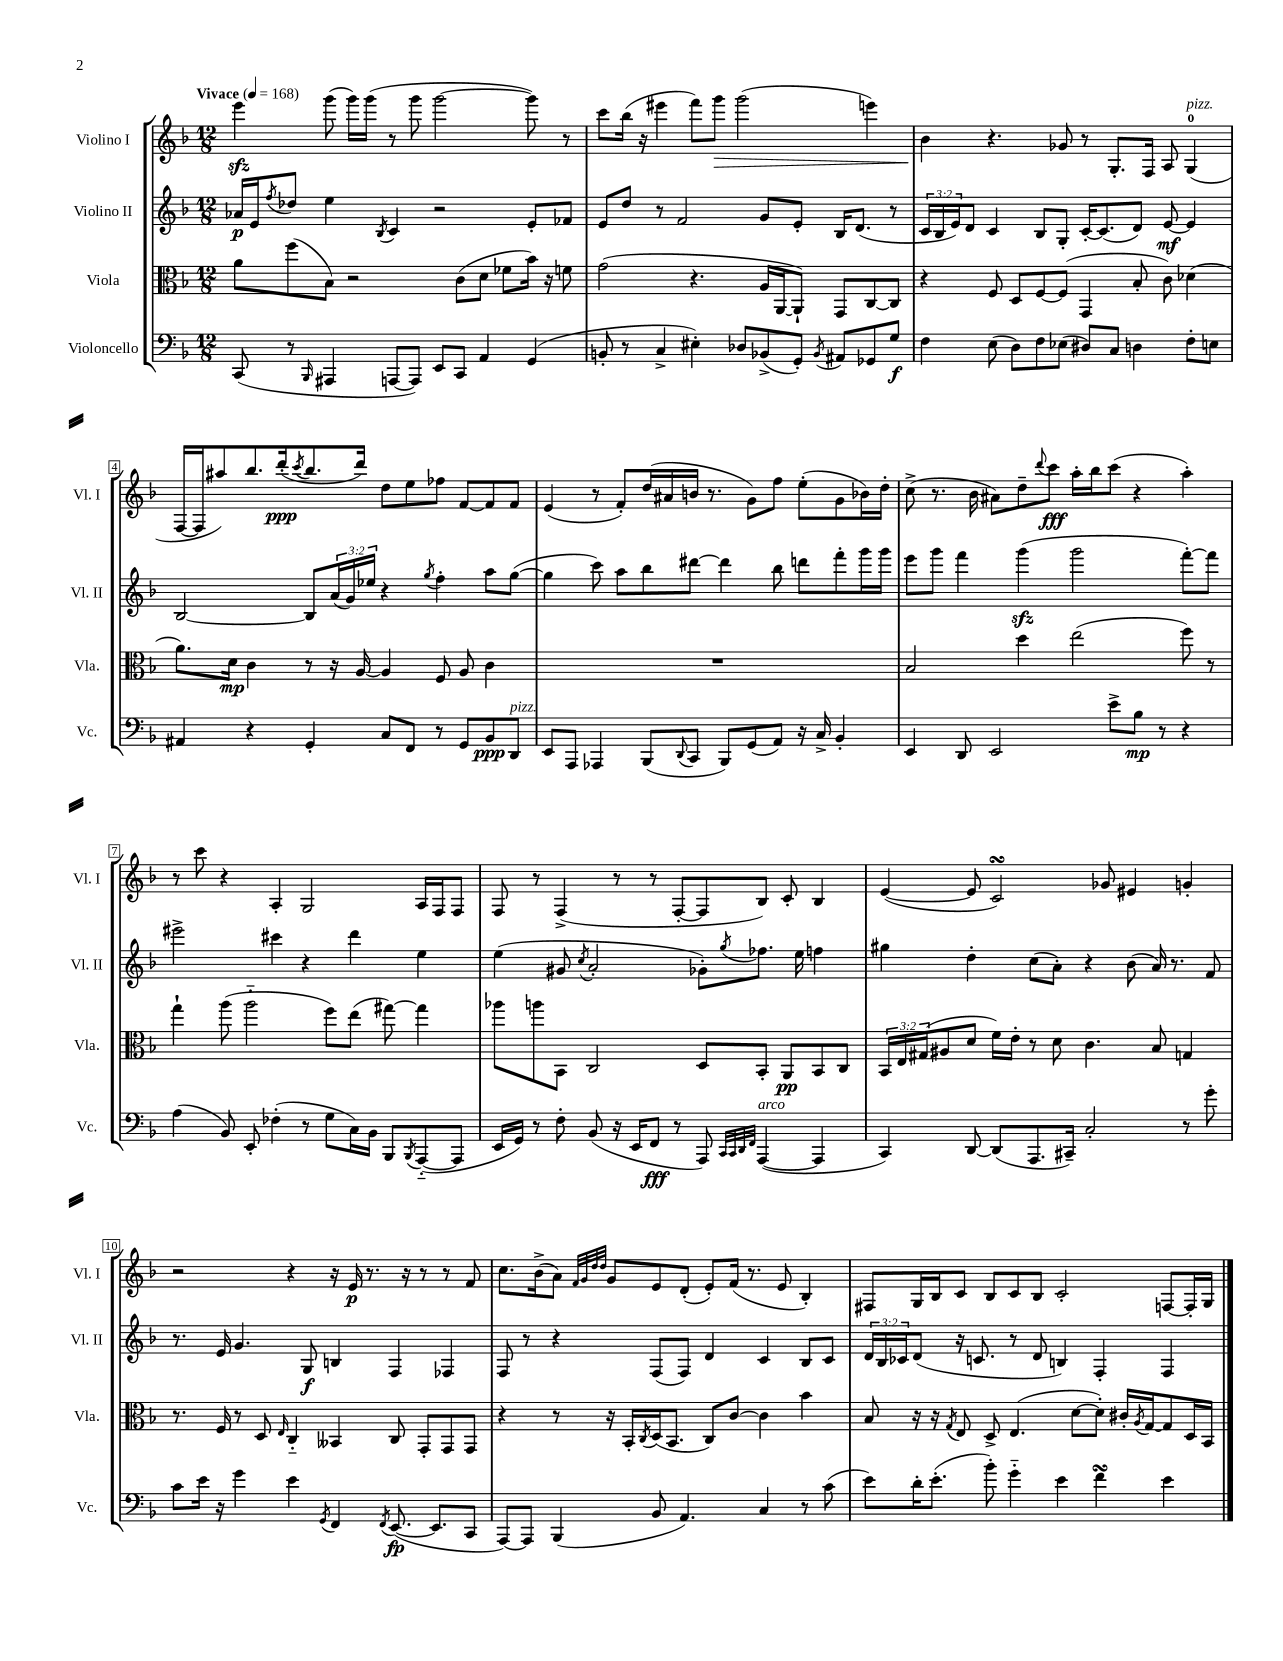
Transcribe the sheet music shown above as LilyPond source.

<<
\new StaffGroup <<
\new Staff = "s0" \with { instrumentName = "Violino I" shortInstrumentName = "Vl. I" } {
    \clef treble \key f \major \numericTimeSignature \time 12/8 \tempo "Vivace" 4 = 168
    e'''4\sfz g'''8( g'''16) g'''16( r8 g'''8 g'''2~ g'''8) r8 |
    c'''8 bes''16( r16 eis'''4 f'''8) g'''8\> g'''2( e'''4) |
    bes'4\! r4. ges'8 r8 g8.-. f16 a8 g4-0^\markup { \italic "pizz." }( |
    f16~ f16 ais''8) bes''8. d'''16-.\ppp( \acciaccatura { c'''8 } bes''8. d'''16) d''8 e''8 fes''8 f'8~ f'8 f'8 |
    e'4( r8 f'8-.) d''16( ais'16 b'16 r8. g'8) f''8 e''8-.( g'8 bes'16) d''16-. |
    c''8->( r8. bes'16 ais'8) d''8-- \appoggiatura { d'''8 } c'''8\fff a''16-. bes''16 c'''8( r4 a''4-.) |
    r8 c'''8 r4 a4-. g2 a16 f16 f8 |
    f8 r8 f4->( r8 r8 f8~-. f8 bes8) c'8-. bes4 |
    e'4~( e'8 c'2\turn) ges'8 eis'4 g'4-. |
    r2 r4 r16 e'16\p r8. r16 r8 r8 f'8 |
    c''8. bes'16->( a'8) \grace { f'32 g'32 d''32 d''32 } g'8 e'8 d'8-.( e'8-.) f'16( r8. e'8 bes4-.) |
    fis8 g16 bes16 c'8 bes8 c'8 bes8 c'2-. f8~ f16-. g16 \bar "|." |
}
\new Staff = "s1" \with { instrumentName = "Violino II" shortInstrumentName = "Vl. II" } {
    \clef treble \key f \major \numericTimeSignature \time 12/8 \override Staff.TupletNumber.text = #tuplet-number::calc-fraction-text
    aes'16\p e'16 \acciaccatura { f''8 } des''8 e''4 \acciaccatura { bes8 } c'4 r2 e'8-. fes'8 |
    e'8 d''8 r8 f'2 g'8 e'8-. bes16 d'8.( r8 |
    \tuplet 3/2 { c'16 bes16 e'16) } d'8 c'4 bes8 g8-. c'16~-. c'8.( d'8) e'8~\mf e'4 |
    bes2~ bes8 \tuplet 3/2 { a'16( g'16) ees''16 } r4 \acciaccatura { g''8 } f''4-. a''8 g''8~( |
    g''4 c'''8) a''8 bes''8 dis'''8~ dis'''4 bes''8 d'''8 f'''8-. g'''16 g'''16 |
    e'''8 g'''8 f'''4 g'''4\sfz( g'''2 f'''8~-.) f'''8 |
    eis'''2-> cis'''4 r4 d'''4 e''4 |
    e''4( gis'8 \acciaccatura { c''8 } a'2-. ges'8-.) \acciaccatura { g''8 } fes''8. e''16 f''4 |
    gis''4 d''4-. c''8( a'8-.) r4 bes'8( a'16) r8. f'8 |
    r8. e'16 g'4. g8\f b4 f4 fes4 |
    f8 r8 r4 f8( f8) d'4 c'4 bes8 c'8 |
    \tuplet 3/2 { d'16 bes16 ces'16 } d'8( r16 c'8. r8 d'8 b4) f4-. f4 \bar "|." |
}
\new Staff = "s2" \with { instrumentName = "Viola" shortInstrumentName = "Vla." } {
    \clef alto \key f \major \numericTimeSignature \time 12/8 \override Staff.TupletNumber.text = #tuplet-number::calc-fraction-text
    a'8 f''8( bes8) r2 c'8( d'8 fes'8 bes'16) r16 f'8 |
    g'2( r4. a16 a,16~ a,8-!) g,8 c8~ c8 |
    r4 f8 d8 f8~ f8( g,4 bes8-. c'8) des'4( |
    a'8.) d'16\mp c'4 r8 r16 a16~ a4 f8 a8 c'4 |
    R1. |
    bes2 d''4 e''2( f''8) r8 |
    g''4-! a''8( a''2-_ f''8) e''8( gis''8~) gis''4 |
    aes''8 a''8 bes,8 c2 d8 bes,8-. a,8\pp bes,8 c8 |
    \tuplet 3/2 { bes,16 e16 gis16( } ais8 d'8 f'16) e'16-. r8 d'8 c'4. bes8 g4 |
    r8. f16 r8 d8 \grace { e16 } c4-_ beses,4 c8 g,8-. g,8 g,8 |
    r4 r8 r16 bes,16-. \acciaccatura { c8 } d16( bes,8. c8) c'8~ c'4 bes'4 |
    bes8 r16 r16 \acciaccatura { g8 } e8 d8-> e4.( d'8~ d'8-.) cis'16-. \acciaccatura { a8 } g16~ g8 d16 bes,16 \bar "|." |
}
\new Staff = "s3" \with { instrumentName = "Violoncello" shortInstrumentName = "Vc." } {
    \clef bass \key f \major \numericTimeSignature \time 12/8
    c,8( r8 \grace { bes,,16 } ais,,4 a,,8~ a,,8) e,8 c,8 a,4 g,4( |
    b,8-. r8 c4-> eis4-.) des8 bes,8->( g,8-.) \acciaccatura { bes,8 } ais,8 ges,8 g8\f |
    f4 e8( d8) f8 ees8( dis8) c8 d4 f8-. e8 |
    ais,4 r4 g,4-. c8 f,8 r8 g,8 bes,8\ppp d,8^\markup { \italic "pizz." } |
    e,8 a,,8 aes,,4 bes,,8( \appoggiatura { d,8 } c,8 bes,,8) g,8( a,8) r16 c16-> bes,4-. |
    e,4 d,8 e,2 e'8-> bes8\mp r8 r4 |
    a4( bes,8) e,8-. fes4-.( r8 g8 c16) bes,16 bes,,8 \acciaccatura { bes,,8 } a,,8~-_( a,,8 |
    e,16 g,16) r8 f8-. bes,8( r16 e,16 f,8\fff r8 a,,8) \grace { c,32 c,32 d,32 f,32 } a,,4~^\markup { \italic "arco" }( a,,4 |
    c,4) d,8~ d,8( a,,8. cis,16--) c2-. r8 g'8-. |
    c'8 e'16 r16 g'4 e'4 \acciaccatura { g,8 } f,4 \acciaccatura { f,8 } e,8.~\fp( e,8. c,8 |
    a,,8~) a,,8 bes,,4( bes,8 a,4.) c4 r8 c'8( |
    e'8) d'16-. e'8.-.( bes'8-.) g'4-_ e'4 f'4\turn e'4 \bar "|." |
}
>>
>>
\layout { \context { \Score \override BarNumber.stencil = #(make-stencil-boxer 0.1 0.3 ly:text-interface::print) } }
